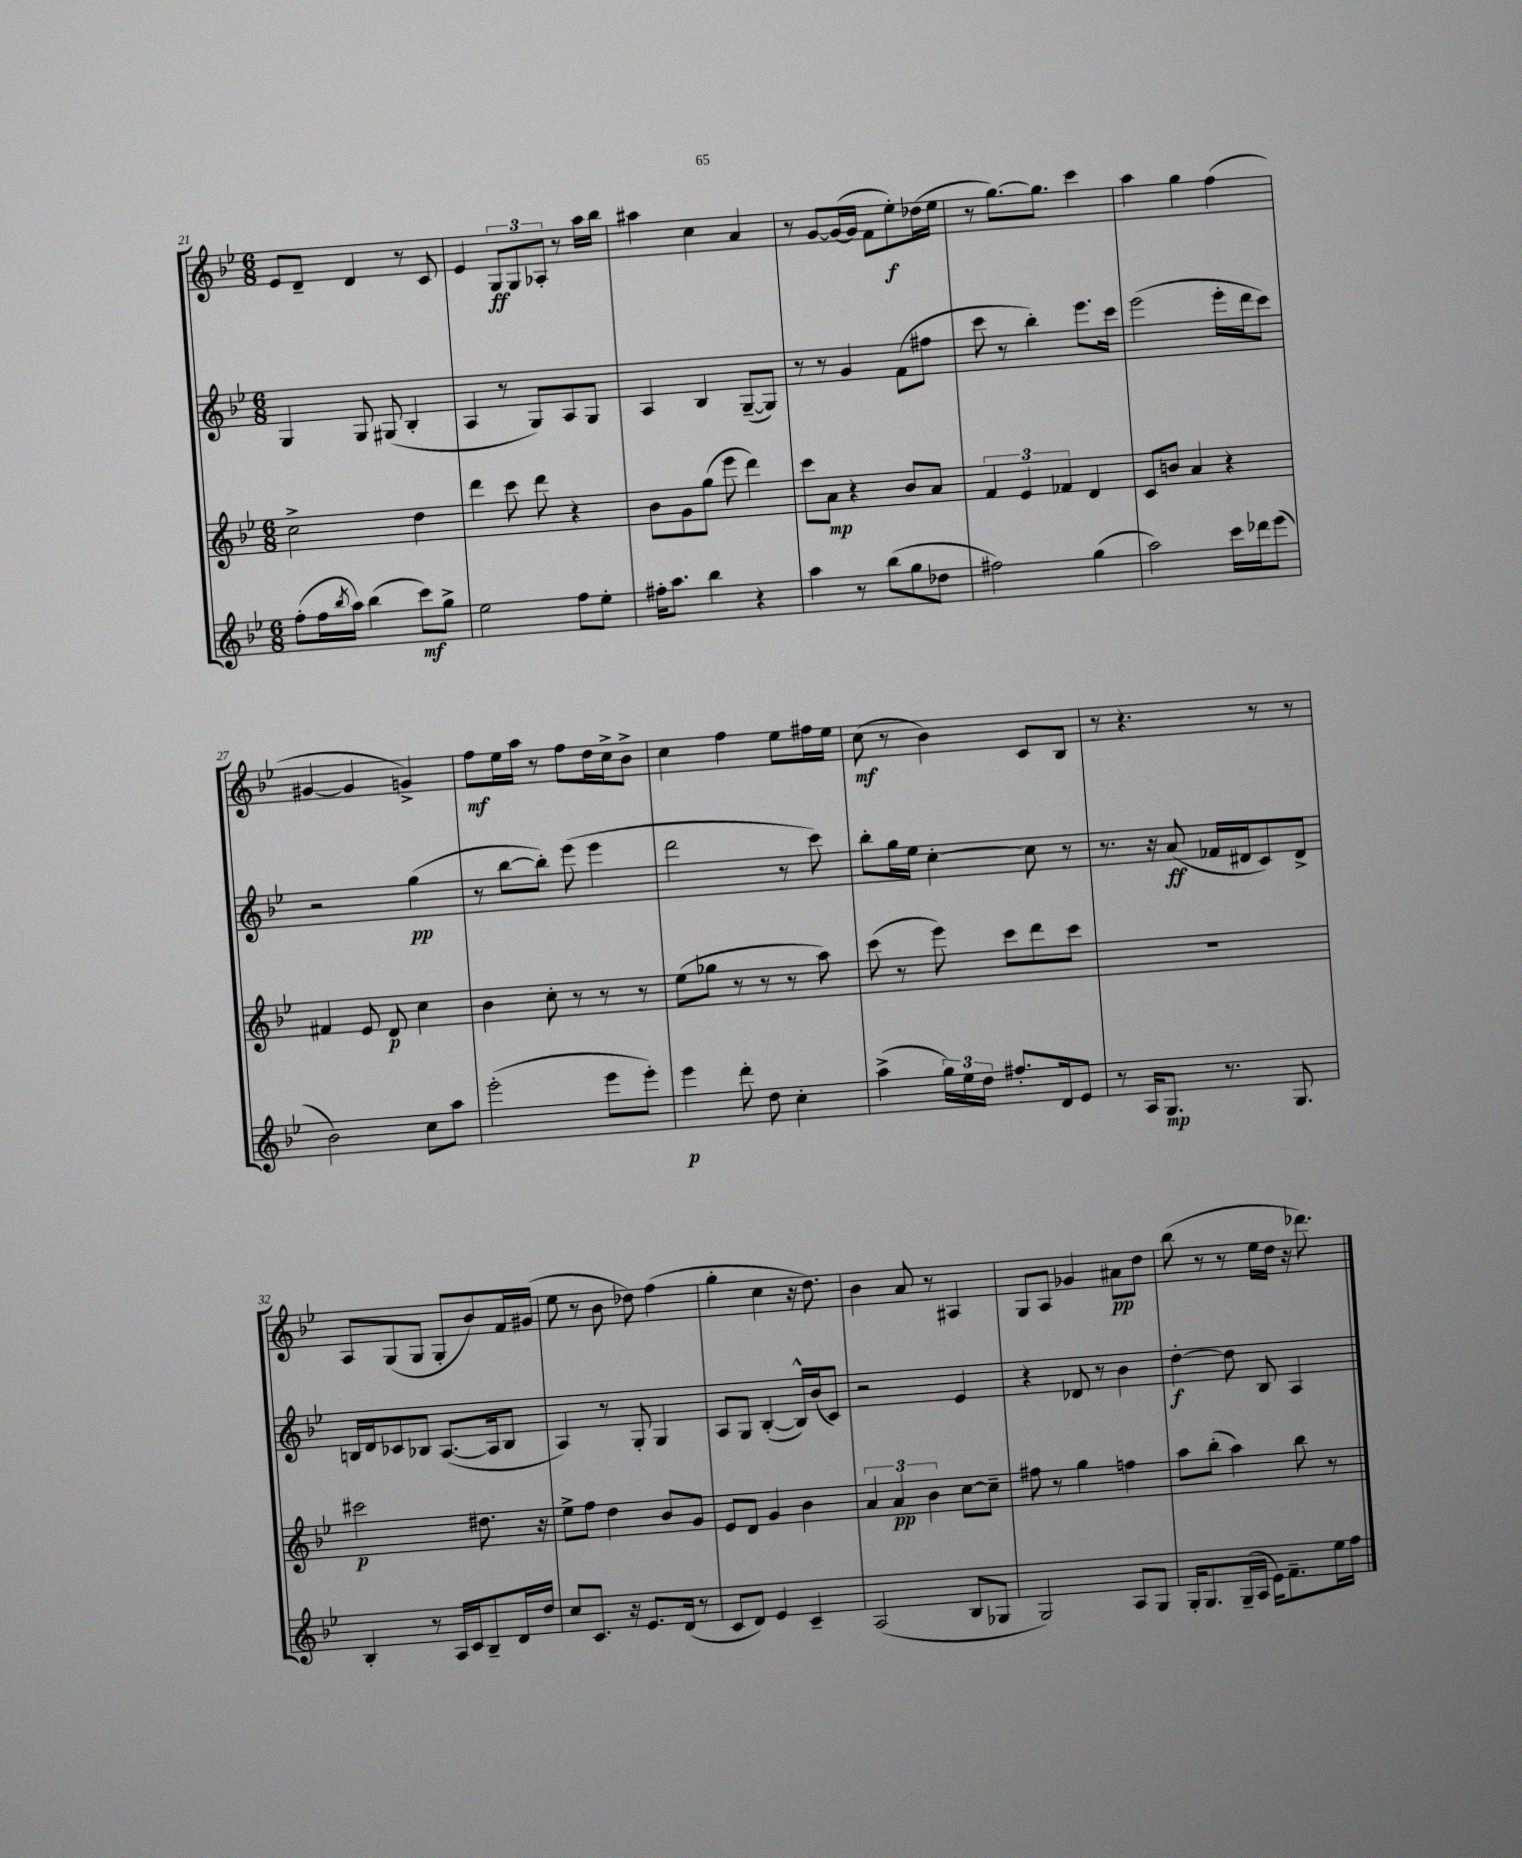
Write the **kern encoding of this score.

**kern	**dynam	**kern	**dynam	**kern	**dynam	**kern	**dynam
*part4	*part4	*part3	*part3	*part2	*part2	*part1	*part1
*staff4	*staff4	*staff3	*staff3	*staff2	*staff2	*staff1	*staff1
*clefG2	*	*clefG2	*	*clefG2	*	*clefG2	*
*k[b-e-]	*	*k[b-e-]	*	*k[b-e-]	*	*k[b-e-]	*
*M6/8	*	*M6/8	*	*M6/8	*	*M6/8	*
=21	=21	=21	=21	=21	=21	=21	=21
(8ff'\L	.	2cc^\	.	4G/	.	8e-/L	.
16ff\L	.	.	.	.	.	8d~/J	.
8qbb-/	.	.	.	.	.	.	.
16aa\JJ)	.	.	.	.	.	.	.
(4bb-\	.	.	.	8G/	.	4d/	.
.	.	.	.	(8G#X/	.	.	.
8ccc\L)	mf	4dd\	.	4B-'/	.	8r	.
8gg^\J	.	.	.	.	.	8c/	.
=22	=22	=22	=22	=22	=22	=22	=22
2ee-\	.	4ddd\	.	4A/	.	4e-/	.
.	.	8ccc\	.	8r	.	12G/L	ff
.	.	.	.	.	.	12G/	.
.	.	8ddd\	.	8G/L)	.	.	.
.	.	.	.	.	.	12A-X'/J	.
8ff\L	.	4r	.	8A/	.	8r	.
8ee-'\J	.	.	.	8G/J	.	16aa\LL	.
.	.	.	.	.	.	16bb-\JJ	.
=23	=23	=23	=23	=23	=23	=23	=23
16ff#X'\KL	.	8b-\L	.	4A/	.	4aa#X\	.
8.aa\J	.	.	.	.	.	.	.
.	.	8g\	.	.	.	.	.
4bb-\	.	(8gg\J	.	4B-/	.	4cc\	.
.	.	8eee-\	.	.	.	.	.
4r	.	4ddd\)	.	([8G~/L	.	4a/	.
.	.	.	.	8G/J])	.	.	.
=24	=24	=24	=24	=24	=24	=24	=24
4aa\	.	8ccc\L	.	8r	.	8r	.
.	.	8a\J	mp	8r	.	[8g/L	.
8r	.	4r	.	4g/	.	(16g/L_	.
.	.	.	.	.	.	16g/JJ]	.
(8bb-\L	.	.	.	.	.	8f\L	.
8gg\	.	8b-/L	.	(8f\L	.	8ee-'\)	f
8dd-X\J	.	8a/J	.	8ff#X\J	.	(16dd-X\L	.
.	.	.	.	.	.	16ee-\JJ	.
=25	=25	=25	=25	=25	=25	=25	=25
2ff#X\)	.	6f/	.	8ccc\	.	8r	.
.	.	.	.	8r	.	[8.gg\L)	.
.	.	6e-/	.	.	.	.	.
.	.	.	.	4bb-'\)	.	.	.
.	.	.	.	.	.	8.gg\J]	.
.	.	6f-X/	.	.	.	.	.
(4gg\	.	4d/	.	8.eee-\L	.	4ccc\	.
.	.	.	.	16ccc\Jk	.	.	.
=26	=26	=26	=26	=26	=26	=26	=26
2aa\)	.	8c/L	.	(2eee-\	.	4aa\	.
.	.	8bn/J	.	.	.	.	.
.	.	4a/	.	.	.	4gg\	.
16ccc\LL	.	4r	.	16eee-'\LL	.	(4ff\	.
16ddd-X\J	.	.	.	16ddd\J	.	.	.
(8eee-\J	.	.	.	8ccc\J)	.	.	.
!!LO:LB:g=z
=27	=27	=27	=27	=27	=27	=27	=27
2b-\)	.	4f#X/	.	2r	.	[4g#X/	.
.	.	8e-/	.	.	.	4g#/]	.
.	.	8d/	p	.	.	.	.
8cc\L	.	4cc\	.	(4gg\	pp	4gn^/)	.
8aa\J	.	.	.	.	.	.	.
=28	=28	=28	=28	=28	=28	=28	=28
(2eee-'\	.	4b-\	.	8r	.	8ff\L	mf
.	.	.	.	[8bb-\L	.	16ee-\L	.
.	.	.	.	.	.	16aa\JJ	.
.	.	8cc'\	.	8bb-'\J])	.	8r	.
.	.	8r	.	(8eee-\	.	8ff\L	.
8eee-\L	.	8r	.	4eee-\	.	16dd\L	.
.	.	.	.	.	.	16cc^\J	.
8eee-'\J)	.	8r	.	.	.	8b-^\J	.
=29	=29	=29	=29	=29	=29	=29	=29
4eee-\	p	(8ee-\L	.	2ddd\	.	4cc\	.
.	.	8gg-X\J	.	.	.	.	.
8ddd'\	.	8r	.	.	.	4ff\	.
8dd\	.	8r	.	.	.	.	.
4cc'\	.	8r	.	8r	.	8ee-\L	.
.	.	8aa\)	.	8ccc\)	.	16ff#X\L	.
.	.	.	.	.	.	16ee-\JJ	.
=30	=30	=30	=30	=30	=30	=30	=30
(4aa^\	.	(8ccc\	.	8bb-'\L	.	(8cc\	mf
.	.	8r	.	16gg\L	.	8r	.
.	.	.	.	16ee-\JJ	.	.	.
24gg\LL)	.	8eee-\)	.	[4cc'\	.	4b-\)	.
24ee-\	.	.	.	.	.	.	.
24dd\JJ	.	.	.	.	.	.	.
8.ff#X'/L	.	8ccc\L	.	.	.	.	.
.	.	8ddd\	.	8cc\]	.	8c/L	.
16d/k	.	.	.	.	.	.	.
8e-/J	.	8ccc\J	.	8r	.	8B-/J	.
=31	=31	=31	=31	=31	=31	=31	=31
8r	.	2.r	.	8.r	.	8r	.
16A/KL	.	.	.	.	.	4.r	.
8.G/J	mp	.	.	16r	.	.	.
.	.	.	.	(8a/	ff	.	.
8.r	.	.	.	16f-X/LL	.	.	.
.	.	.	.	16d#X/J	.	.	.
.	.	.	.	8c/)	.	8r	.
8.G/	.	.	.	.	.	.	.
.	.	.	.	8d#^/J	.	8r	.
!!LO:LB:g=z
=32	=32	=32	=32	=32	=32	=32	=32
4B-'/	.	2ccc#X\	p	16Bn/LL	.	8A/L	.
.	.	.	.	16d/J	.	.	.
.	.	.	.	8c-X/	.	(8G/	.
8r	.	.	.	8B-X/J	.	8G/J	.
16A/LL	.	.	.	([8.A/L	.	8G'/L	.
16c/J	.	.	.	.	.	.	.
8B-~/	.	8.dd#X\	.	.	.	8b-/)	.
.	.	.	.	16A/k]	.	.	.
16d/L	.	.	.	8B-/J	.	16f/L	.
16dd/JJ	.	16r	.	.	.	(16g#X/JJ	.
=33	=33	=33	=33	=33	=33	=33	=33
8cc/L	.	8ee-^\L	.	4A/)	.	8ee-\	.
8.c/J	.	8ff\J	.	.	.	8r	.
.	.	4dd\	.	8r	.	8b-\	.
16r	.	.	.	.	.	.	.
8.e-/L	.	.	.	8G'/	.	8dd-X\)	.
.	.	8b-/L	.	4G/	.	(4ff\	.
(16d/Jk	.	.	.	.	.	.	.
8r	.	8g/J	.	.	.	.	.
=34	=34	=34	=34	=34	=34	=34	=34
8c/L	.	8e-/L	.	8A/L	.	4gg'\	.
8d/J)	.	8d/J	.	8G/J	.	.	.
4e-/	.	4g/	.	([4B-'/	.	4cc\	.
4c~/	.	4b-\	.	16B-^^/LL])	.	16r	.
.	.	.	.	(16b-/J	.	8.dd\)	.
.	.	.	.	8c/J)	.	.	.
=35	=35	=35	=35	=35	=35	=35	=35
(2A/	.	6a/	.	2r	.	4b-\	.
.	.	6a/	pp	.	.	.	.
.	.	.	.	.	.	8a/	.
.	.	6b-\	.	.	.	.	.
.	.	.	.	.	.	8r	.
8B-/L	.	[8cc\L	.	4e-/	.	4A#X/	.
8G-X/J	.	8cc~\J]	.	.	.	.	.
=36	=36	=36	=36	=36	=36	=36	=36
2G/)	.	8ff#X\	.	4r	.	8G/L	.
.	.	8r	.	.	.	8A/J	.
.	.	4gg\	.	8d-X/	.	4g-X/	.
.	.	.	.	8r	.	.	.
8A/L	.	4ffn\	.	4b-\	.	8a#X\L	pp
8G/J	.	.	.	.	.	8dd\J	.
=37	=37	=37	=37	=37	=37	=37	=37
16G'/KL	.	8aa\L	.	[4dd'\	f	(8bb-\	.
8.G/	.	.	.	.	.	.	.
.	.	(8bb-'\J	.	.	.	8r	.
(16G~/L	.	4aa\)	.	8dd\]	.	8r	.
16A/JJ	.	.	.	.	.	.	.
16e-\KL)	.	.	.	8B-/	.	16ee-\LL	.
8.f~\	.	.	.	.	.	16dd\JJ	.
.	.	8bb-\	.	4A/	.	16r	.
.	.	.	.	.	.	8.ddd-X\)	.
16ee-\L	.	8r	.	.	.	.	.
16ff\JJ	.	.	.	.	.	.	.
==	==	==	==	==	==	==	==
*-	*-	*-	*-	*-	*-	*-	*-
